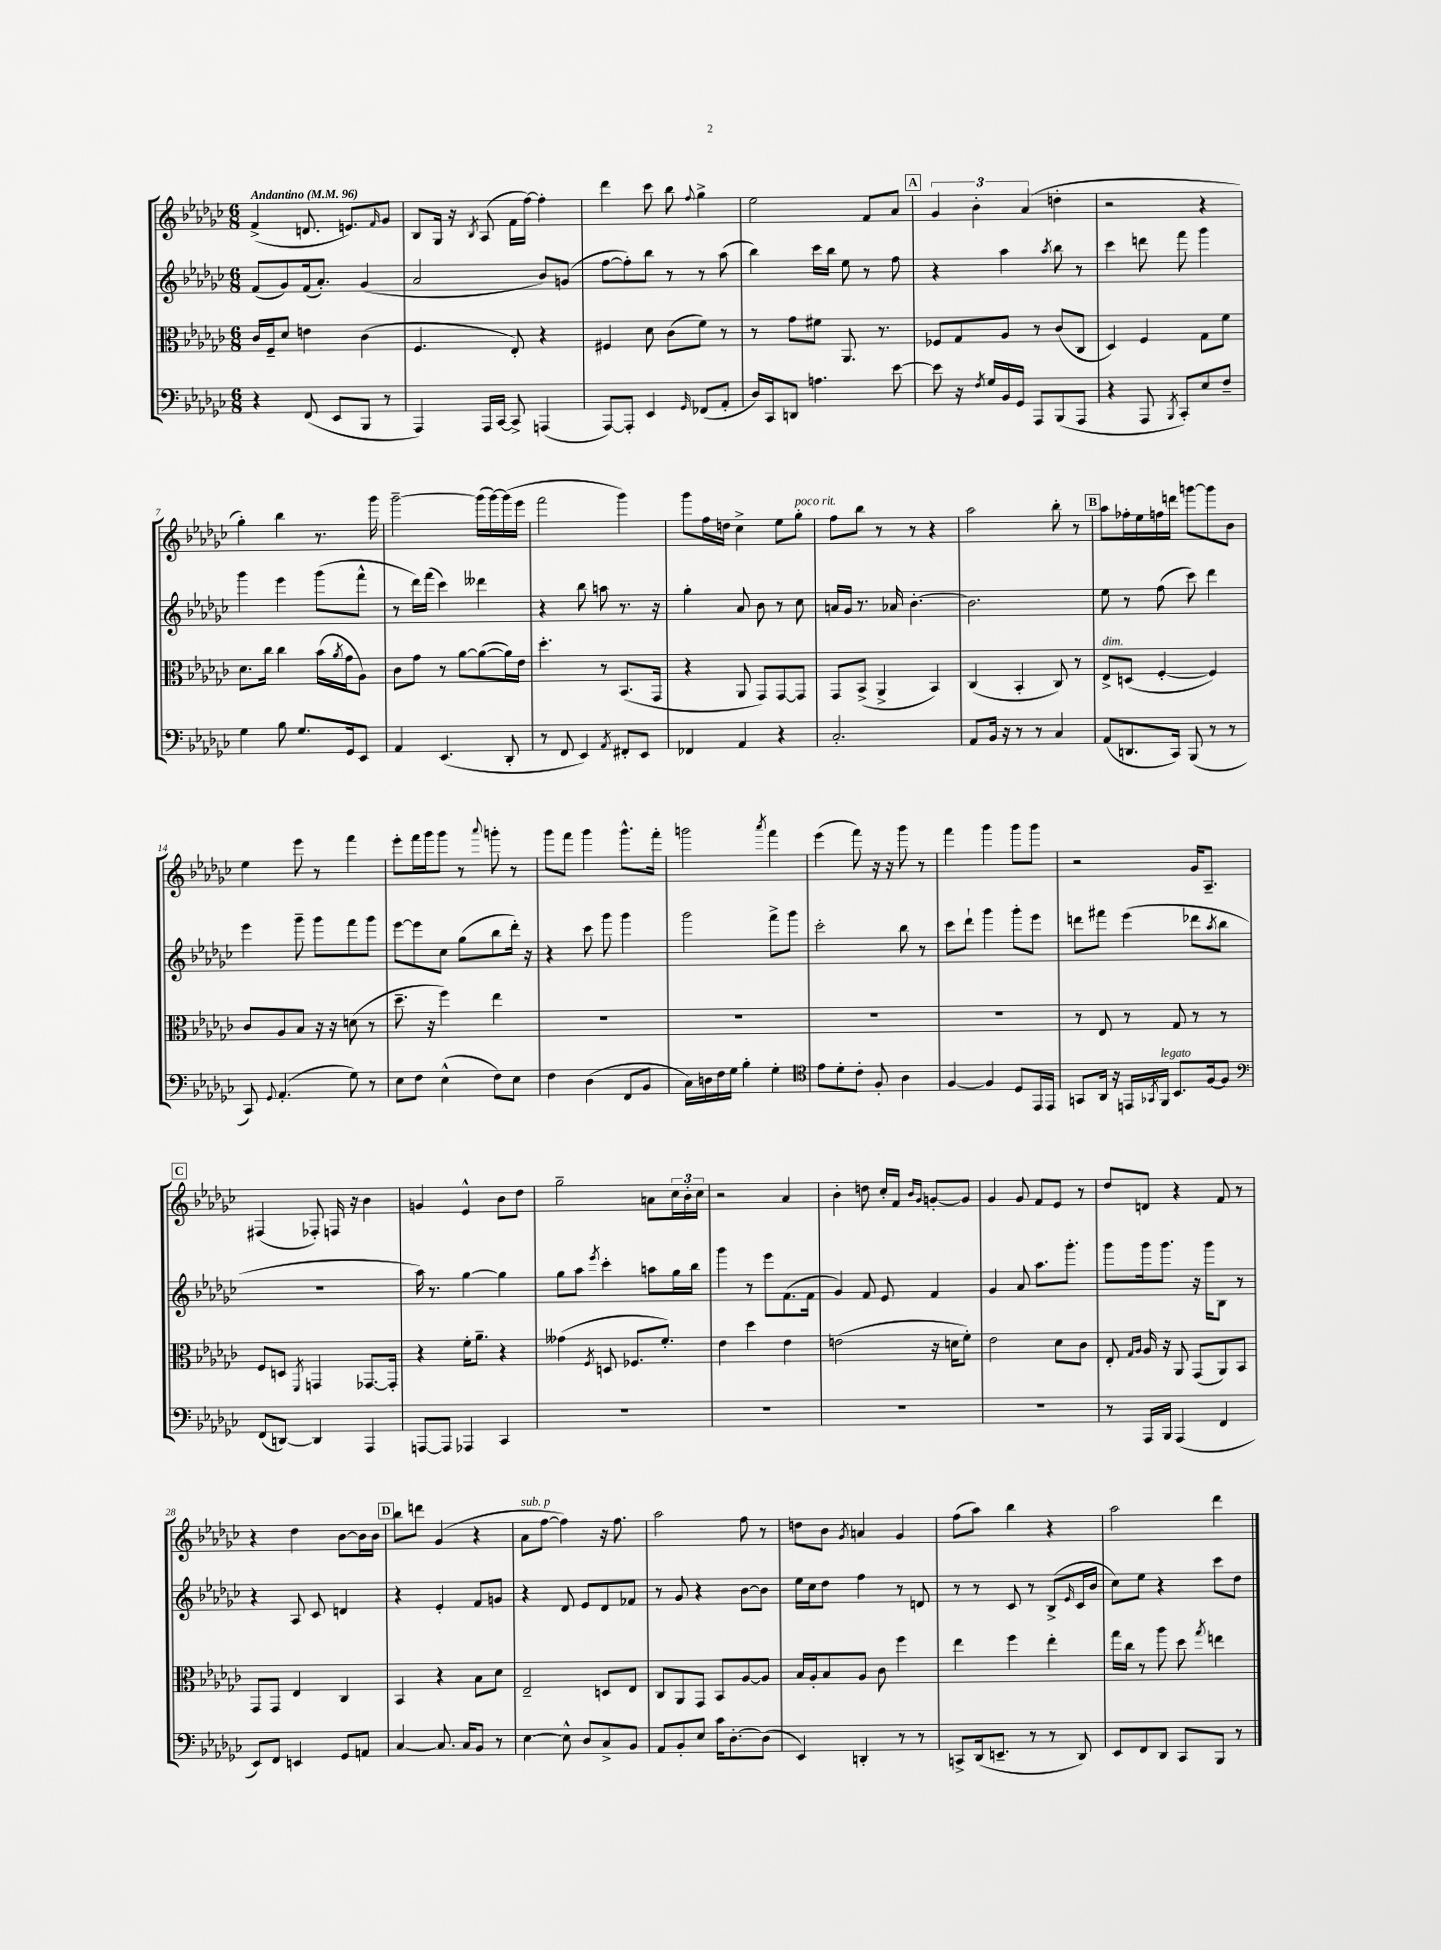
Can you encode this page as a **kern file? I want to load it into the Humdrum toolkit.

**kern	**kern	**kern	**kern
*part4	*part3	*part2	*part1
*staff4	*staff3	*staff2	*staff1
*clefF4	*clefC3	*clefG2	*clefG2
*k[b-e-a-d-g-c-]	*k[b-e-a-d-g-c-]	*k[b-e-a-d-g-c-]	*k[b-e-a-d-g-c-]
*M6/8	*M6/8	*M6/8	*M6/8
*MM96	*MM96	*MM96	*MM96
=1	=1	=1	=1
!	!	!	!LO:TX:a:B:t=Andantino
4r	16c-/LL	(8f/L	(4f^/
.	16F~/J	.	.
.	8d-/J	8g-/)	.
(8FF/	4en\	(16f/k	8.dn/
.	.	8.a-'/J)	.
8EE-/L	.	.	.
.	.	.	8.en/L)
8BBB-/J	(4c-\	(4g-/	.
.	.	.	16qqf/
8r	.	.	8g-/J
=2	=2	=2	=2
4AAA-/)	4.F/	2a-/	8B-/L
.	.	.	16G-/Jk
.	.	.	16r
.	.	.	8qB-/
16AAA-/LL	.	.	(8A-/
[16CC-/JJ	.	.	.
8CC-^/]	8E-'/)	.	16f\LL
.	.	.	[16ff\JJ)
(4AAAn/	4r	8b-/L)	4ff'\]
.	.	(8gn/J	.
=3	=3	=3	=3
[8AAA-/L)	4F#X/	[8ff\L	4ddd-\
8AAA-'/J]	.	8ff'\])	.
4EE-/	8d-\	8bb-\J	8ccc-\
.	(8c-\L	8r	8bb-\
16qqGG-/	.	.	8qqff/
(8FF-X/L	8f\J)	8r	4gg-^\
8AA-'/J	8r	(8aa-\	.
=4	=4	=4	=4
16D-/LL)	8r	4bb-\)	2ee-\
16CC-/J	.	.	.
8DDn/J	8g-\L	.	.
4.An\	8f#X\J	16ccc-\LL	.
.	.	16bb-\JJ	.
.	8.AA-/	8ee-\	.
.	.	8r	8f/L
.	8.r	.	.
[8e-\	.	8ff\	8a-/J
!!LO:REH:place=s1:t=A
=5	=5	=5	=5
8e-\]	8F-X/L	4r	6g-/
16r	8G-/	.	.
.	.	.	6b-'\
8qF/	.	.	.
16G-/LL	.	.	.
16BB-/	8A-/J	4aa-\	.
16GG-/JJ	.	.	.
.	.	.	(6a-/
8AAA-/L	8r	.	.
.	.	8qaa-/	.
(8BBB-/	(8c-/L	8bb-\	4ddn'\
8AAA-/J	8C-/J	8r	.
=6	=6	=6	=6
4r	4D-/)	4ccc-\	2r
8AAA-/	4F/	8dddn\	.
8qBBB-/	.	.	.
8CC-'/L)	.	8fff\	.
8E-/	8G-\L	4ggg-\	4r
8F~/J	8f\J	.	.
!!LO:LB:g=z
=7	=7	=7	=7
4G-\	8.d-\L	4ggg-\	4gg-'\)
.	16cc-\Jk	.	.
8B-\	4cc-\	4eee-\	4bb-\
8.G-/L	.	.	.
.	(16b-\LL	(8ggg-\L	8.r
.	8qa-/	.	.
16GG-/k	16g-\J	.	.
8EE-/J	8A-\J)	8fff^^\J	.
.	.	.	16ggg-\
=8	=8	=8	=8
4AA-/	8c-\L	8r	[2ggg-~\
.	8g-\J	16ddd-\LL)	.
.	.	(16fff\JJ	.
(4.EE-/	8r	4ccc-\)	.
.	[8a-\L	.	.
.	(8a-\_	4ddd--X\	(16ggg-\LL]
.	.	.	[16ggg-\)
8DD-'/	16a-\L])	.	(16ggg-\]
.	16e-\JJ	.	16eee-\JJ
=9	=9	=9	=9
8r	4.dd-'\	4r	2fff\
8FF/	.	.	.
4EE-/)	.	8bb-\	.
.	8r	8aan\	.
8qAA-/	.	.	.
8FF#X'/L	(8.BB-/L	8.r	4ggg-\)
8EE-/J	.	.	.
.	16GG-/Jk	16r	.
=10	=10	=10	=10
4FF-X/	4r	4gg-'\	8ggg-\L
.	.	.	16ff\L
.	.	.	16ddn\JJ
4AA-/	8AA-/	8a-/	4cc-^\
.	8GG-/L)	8b-\	.
4r	[8GG-/	8r	8ee-\L
!	!	!	!LO:TX:a:i:t=poco rit.
.	8GG-/J]	8cc-\	8gg-'\J
=11	=11	=11	=11
2.C-'/	8GG-/L	16an/LL	8ff\L
.	.	16g-/JJ	.
.	(8BB-^/J	8.r	8bb-\J
.	4AA-^/	.	8r
.	.	16a-X/	.
.	.	[4.b-'\	8r
.	4BB-/)	.	4r
=12	=12	=12	=12
8AA-/L	(4C-/	2.b-\]	2aa-\
16BB-/Jk	.	.	.
16r	.	.	.
8r	4BB-'/	.	.
8r	.	.	.
4C-/	8C-/)	.	8bb-'\
.	8r	.	8r
!!LO:REH:place=s1:t=B
=13	=13	=13	=13
!	!LO:TX:a:i:t=dim.	!	!
(8AA-/L	8E-^/L	8ee-\	8aa-\L
8.DDn/	(8Dn/J	8r	16ff-X'\L
.	.	.	16ee-\
.	[4F'/	(8ff\	16ffn\
16CC-/Jk)	.	.	16dddn\JJ
(8BBB-/	.	8ccc-\)	[8gggn\L
8r	4F/])	4ddd-\	8ggg\]
8r	.	.	8b-\J
!!LO:LB:g=z
=14	=14	=14	=14
8CC-/)	8c-/L	4eee-\	4ee-\
8qqGG-/	.	.	.
(4.AA-'/	8A-/	.	.
.	8B-/J	8ggg-~\	8eee-\
.	16r	8ggg-\L	8r
.	16r	.	.
8G-\)	(8dn\	8fff\	4fff\
8r	8r	8ggg-\J	.
=15	=15	=15	=15
8E-\L	8.dd-~\	[8eee-\L	8eee-'\L
8F\J	.	8eee-\]	16fff\L
.	16r	.	16ggg-\J
(4E-^^\	4ff\)	8cc-\J	8ggg-\J
.	.	(8gg-\L	8r
.	.	.	8qqaaa-/
8F\L)	4ee-\	8bb-\	8gggn'\
8E-\J	.	16ddd-'\Jk)	8r
.	.	16r	.
=16	=16	=16	=16
4F\	2.r	4r	8ggg-\L
.	.	.	8fff\J
(4D-\	.	8ccc-\	4ggg-\
.	.	8ggg-\	.
8FF/L	.	4ggg-\	8.ggg-^^\L
8BB-/J	.	.	.
.	.	.	16fff'\Jk
=17	=17	=17	=17
16C-\LL)	2.r	2ggg-\	2gggn\
16Dn\	.	.	.
16F\	.	.	.
16G-\JJ	.	.	.
4B-'\	.	.	.
.	.	.	8qaaa-/
4G-'\	.	8fff^\L	4fff\
.	.	8ggg-\J	.
=18	=18	=18	=18
*clefC4	*	*	*
8e-\L	2.r	2ccc-'\	(4eee-\
8d-'\	.	.	.
8c-'\J	.	.	8fff\)
8F'/	.	.	16r
.	.	.	16r
4A-\	.	8bb-\	8ggg-\
.	.	8r	8r
=19	=19	=19	=19
[4F/	2.r	8ccc-\L	4fff\
.	.	8ddd-`\J	.
4F/]	.	4ggg-\	4ggg-\
8D-/L	.	8ggg-'\L	8ggg-\L
16EE-/L	.	8eee-\J	8ggg-\J
16EE-/JJ	.	.	.
=20	=20	=20	=20
8GGn/L	8r	8dddn\L	2r
16AA-/Jk	8E-/	8fff#X\J	.
16r	.	.	.
16EEn/LL	8r	(4eee-\	.
8qGG-X/	.	.	.
!LO:TX:a:i:t=legato	!	!	!
16FF/JJ	.	.	.
8.BB-/L	8G-/	.	.
.	8r	8ddd-X\L	16g-/KL
[16F/k	.	.	8.A-~/J
.	.	8qaa-/	.
8F/J]	8r	8bb-\J	.
!!LO:LB:g=z
!!LO:REH:place=s1:t=C
=21	=21	=21	=21
*clefF4	*	*	*
(8FF/L	8F/L	2.r	(4F#X/
[8DDn/J)	8Dn/J	.	.
.	8qFF/	.	.
4DD/]	4GGn/	.	8F-X'/)
.	.	.	16Fn/
.	.	.	16r
4AAA-/	[8.GG-X/L	.	4b-\
.	16GG-'/Jk]	.	.
=22	=22	=22	=22
[8AAAn/L	4r	16aa-\)	4gn/
.	.	8.r	.
8AAA/J]	.	.	.
4AAA-X/	16f'\KL	[4gg-\	4e-^^/
.	8.a-~\J	.	.
4CC-/	4r	4gg-\]	8b-\L
.	.	.	8dd-\J
=23	=23	=23	=23
2.r	(4g--X\	8gg-\L	2gg-~\
.	.	8aa-\J	.
.	8qF/	8qeee-/	.
.	8Dn/	4ccc-'\	.
.	8.F-X/L	.	.
.	.	8aan\L	8an\L
.	8.f'/J)	.	.
.	.	16gg-\L	24cc-\L
.	.	.	24b-'\
.	.	16bb-\JJ	.
.	.	.	24cc-\JJ
=24	=24	=24	=24
2.r	4e-\	4ggg-\	2r
.	4dd-\	8r	.
.	.	8eee-\L	.
.	4e-\	(8.f\	4a-/
.	.	16f\Jk	.
=25	=25	=25	=25
2.r	(2en\	4g-/)	4b-'\
.	.	8f/	8ddn\
.	.	8e-/	16cc-'/LL
.	.	.	16f/JJ
.	.	.	16qqb-/LL
.	.	.	16qqg-/JJ
.	16r	4f/	[8gn'/L
.	16dn\KL	.	.
.	8f'\J)	.	8g/J]
=26	=26	=26	=26
2.r	2e-\	4g-/	4g-/
.	.	8a-/	8g-/
.	.	8.aa-\L	8f/L
.	8d-\L	.	8e-/J
.	.	8.ggg-'\J	.
.	8c-\J	.	8r
=27	=27	=27	=27
8r	8E-'/	8ggg-\L	8dd-/L
.	16qqG-/LL	.	.
.	16qqA-/JJ	.	.
16AAA-/LL	16A-/	16ggg-\k	8dn/J
16BBB-/JJ	16r	8.ggg-\J	.
(4AAA-/	8AA-/	.	4r
.	(8GG-/L	16r	.
.	.	16ggg-\KL	.
4FF/	8AA-/)	8B-\J	8f/
.	8BB-/J	8r	8r
!!LO:LB:g=z
=28	=28	=28	=28
8EE-/L)	8GG-/L	4r	4r
8FF/J	8GG-/J	.	.
4EEn/	4E-/	8A-/	4dd-\
.	.	8c-/	.
8GG-/L	4C-/	4dn/	[8b-\L
8AAn/J	.	.	16b-\L]
.	.	.	16b-\JJ
!!LO:REH:place=s1:t=D
=29	=29	=29	=29
[4C-/	4BB-/	4r	8bb-\L
.	.	.	8dddn\J
8.C-/]	4r	4e-'/	(4g-/
16C-/KL	.	.	.
8BB-/J	8B-\L	8f/L	4r
8r	8d-\J	8gn/J	.
=30	=30	=30	=30
!	!	!	!LO:TX:a:i:t=sub. p
[4E-\	2E-~/	4r	8a-\L
.	.	.	[8ff\J
8E-^^\]	.	8d-/	4ff\])
8D-/L	.	8e-/L	.
8C-^/	8Dn/L	8d-/	16r
.	.	.	8.ff\
8BB-/J	8E-/J	8f-X/J	.
=31	=31	=31	=31
8AA-/L	8C-/L	8r	2aa-\
8BB-'/	8AA-/	8g-/	.
8E-/J	8GG-/J	4r	.
16c-\KL	8BB-/L	.	.
[8.D-'\	.	.	.
.	[8A-/	[8b-\L	8ff\
(8D-\J]	8A-/J]	8b-\J]	8r
=32	=32	=32	=32
4EE-/)	16B-/LL	16ee-\LL	8ddn\L
.	16A-'/J	16cc-\J	.
.	8B-/	8dd-\J	8b-\J
.	.	.	8qg-/
4DDn'/	8A-/J	4ff\	4an/
.	8c-\	.	.
8r	4ff\	8r	4g-/
8r	.	8dn/	.
=33	=33	=33	=33
8CCn^/L	4ee-\	8r	(8ff\L
(16DD-/k	.	8r	8aa-\J)
8.EEn~/J	.	.	.
.	4ff\	8c-/	4bb-\
8r	.	8r	.
8r	4ee-'\	(8B-^/L	4r
.	.	16qqe-/	.
8DD-/)	.	16c-/L	.
.	.	16b-/JJ	.
=34	=34	=34	=34
8EE-/L	16gg-\LL	8cc-\L)	2aa-\
.	16cc-\JJ	.	.
8FF/	8r	8ee-\J	.
8DD-/J	8aa-\	4r	.
8CC-/L	8dd-\	.	.
.	8qgg-/	.	.
8BBB-/J	4een\	8ccc-\L	4ddd-\
8r	.	8dd-\J	.
==	==	==	==
*-	*-	*-	*-
